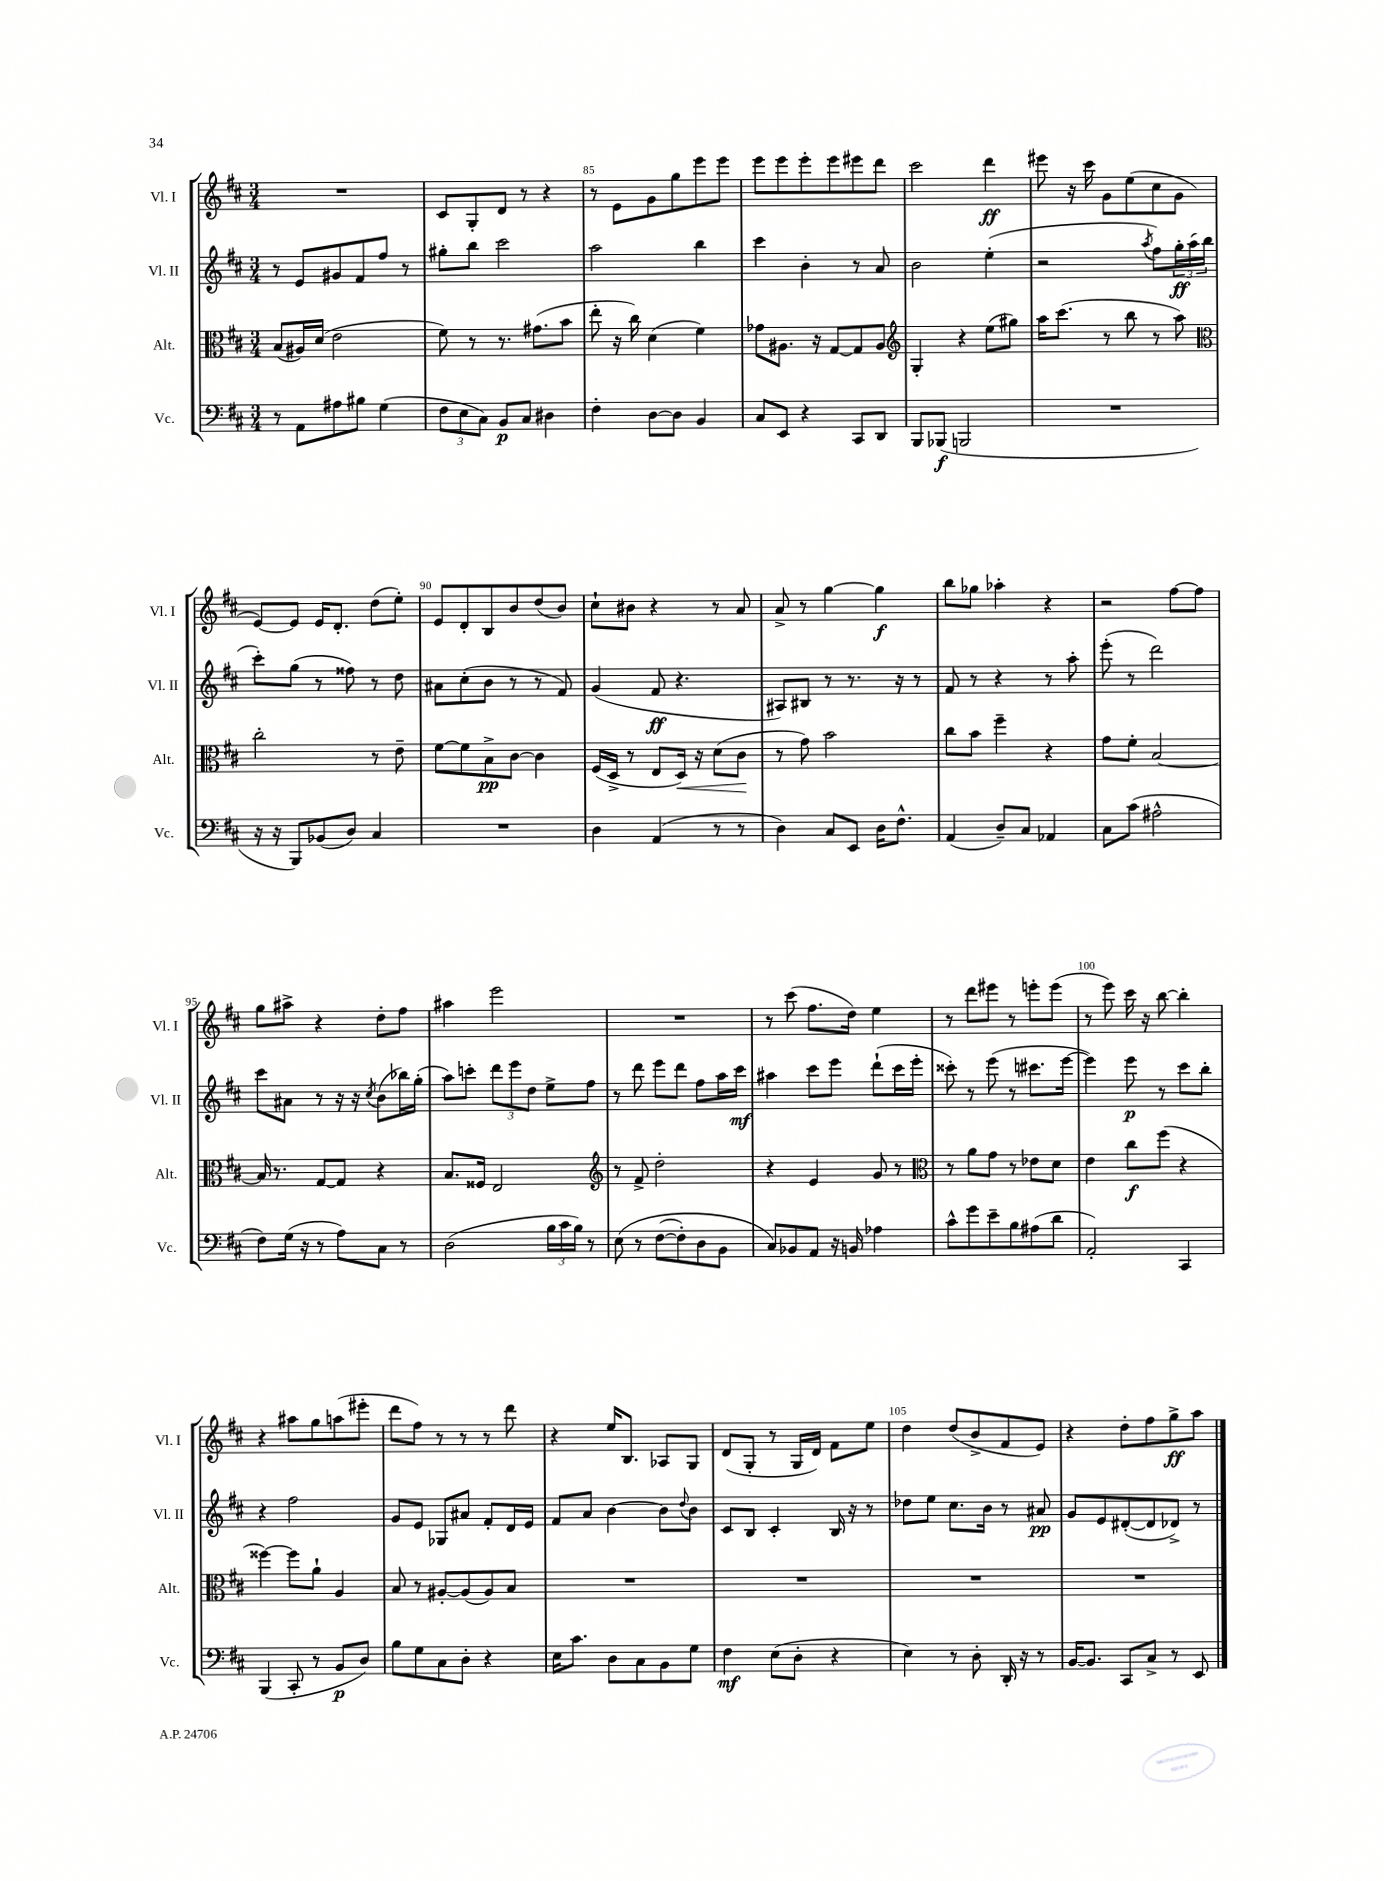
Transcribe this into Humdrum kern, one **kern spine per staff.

**kern	**dynam	**kern	**dynam	**kern	**dynam	**kern	**dynam
*part4	*part4	*part3	*part3	*part2	*part2	*part1	*part1
*staff4	*staff4	*staff3	*staff3	*staff2	*staff2	*staff1	*staff1
*I"Vc.	*	*I"Alt.	*	*I"Vl. II	*	*I"Vl. I	*
*I'Vc.	*	*I'Alt.	*	*I'Vl. II	*	*I'Vl. I	*
*clefF4	*	*clefC3	*	*clefG2	*	*clefG2	*
*k[f#c#]	*	*k[f#c#]	*	*k[f#c#]	*	*k[f#c#]	*
*M3/4	*	*M3/4	*	*M3/4	*	*M3/4	*
=83	=83	=83	=83	=83	=83	=83	=83
8r	.	(8B/L	.	8r	.	2.r	.
8AA\L	.	16A#X/L)	.	8e/L	.	.	.
.	.	(16d/JJ	.	.	.	.	.
8A#X\	.	2e\	.	8g#X/	.	.	.
8B#X\J	.	.	.	8f#/	.	.	.
(4G\	.	.	.	8ff#/J	.	.	.
.	.	.	.	8r	.	.	.
=84	=84	=84	=84	=84	=84	=84	=84
12F#\L	.	8f#\)	.	8gg#X'\L	.	8c#/L	.
12E\	.	.	.	.	.	.	.
.	.	8r	.	8bb\J	.	8G'/	.
12C#\J)	.	.	.	.	.	.	.
8BB/L	p	8.r	.	2ccc#\	.	8d/J	.
8C#/J	.	.	.	.	.	8r	.
.	.	(8.g#X\L	.	.	.	.	.
4D#X\	.	.	.	.	.	4r	.
.	.	8b\J	.	.	.	.	.
=85	=85	=85	=85	=85	=85	=85	=85
4F#'\	.	8ee'\	.	2aa\	.	8r	.
.	.	16r	.	.	.	8e\L	.
.	.	16cc#\)	.	.	.	.	.
[8D\L	.	(4d\	.	.	.	8g\	.
8D\J]	.	.	.	.	.	8gg\	.
4BB/	.	4f#\)	.	4bb\	.	8eee\	.
.	.	.	.	.	.	8eee\J	.
=86	=86	=86	=86	=86	=86	=86	=86
8C#/L	.	8g-X\L	.	4ccc#\	.	8eee\L	.
8EE/J	.	8.A#X\J	.	.	.	8eee\	.
4r	.	.	.	4b'\	.	8eee'\	.
.	.	16r	.	.	.	.	.
.	.	[8G/L	.	.	.	8eee\	.
8CC#/L	.	8G/]	.	8r	.	8eee#X\	.
8DD/J	.	8A#/J	.	8a/	.	8ddd\J	.
=87	=87	=87	=87	=87	=87	=87	=87
*	*	*clefG2	*	*	*	*	*
8BBB/L	.	4G'/	.	2b\	.	2ccc#\	.
(8BBB-X/J	f	.	.	.	.	.	.
2BBBn/	.	4r	.	.	.	.	.
.	.	(8ee\L	.	(4ee'\	.	4ddd\	ff
.	.	8gg#X\J)	.	.	.	.	.
=88	=88	=88	=88	=88	=88	=88	=88
2.r	.	16aa\KL	.	2r	.	8eee#X\	.
.	.	(8.ccc#\J	.	.	.	.	.
.	.	.	.	.	.	16r	.
.	.	.	.	.	.	16ccc#\	.
.	.	8r	.	.	.	8g\L	.
.	.	8bb\	.	.	.	(8ee\	.
.	.	.	.	8qaa/	.	.	.
.	.	8r	.	8ff#\L)	.	8cc#\	.
.	.	8aa\)	.	24gg'\L	ff	8g\J	.
.	.	.	.	(24aa\	.	.	.
.	.	.	.	24bb\JJ	.	.	.
!!LO:LB:g=z
=89	=89	=89	=89	=89	=89	=89	=89
*	*	*clefC3	*	*	*	*	*
16r	.	2cc#'\	.	8ccc#'\L)	.	[8e/L)	.
16r	.	.	.	.	.	.	.
8BBB/L)	.	.	.	(8gg\J	.	8e/J]	.
(8BB-X/	.	.	.	8r	.	16e/KL	.
.	.	.	.	.	.	8.d'/J	.
8D/J)	.	.	.	8ff##X\)	.	.	.
4C#/	.	8r	.	8r	.	(8dd\L	.
.	.	8e~\	.	8dd\	.	8ee'\J)	.
=90	=90	=90	=90	=90	=90	=90	=90
2.r	.	[8f#\L	.	8a#X\L	.	8e/L	.
.	.	8f#\]	.	(8cc#'\	.	8d'/	.
.	.	8B^\	pp	8b\J	.	8B/	.
.	.	[8c#\J	.	8r	.	8b/	.
.	.	4c#\]	.	8r	.	(8dd/	.
.	.	.	.	8f#/)	.	8b/J)	.
=91	=91	=91	=91	=91	=91	=91	=91
4D\	.	(16F#/LL	.	(4g/	.	8cc#`\L	.
.	.	16D^/JJ	.	.	.	.	.
.	.	8r	.	.	.	8b#X\J	.
(4AA/	.	8E/L	.	8f#/	ff	4r	.
!	!	!	!LO:HP:b	!	!	!	!
.	.	16D/Jk)	<	4.r	.	.	.
.	.	16r	.	.	.	.	.
8r	.	(8d\L	.	.	.	8r	.
8r	.	8c#\J	.	.	.	8a/	.
.	.	.	[	.	.	.	.
=92	=92	=92	=92	=92	=92	=92	=92
4D\)	.	8r	.	8A#X/L)	.	8a^/	.
.	.	8g\)	.	8B#X/J	.	8r	.
8C#/L	.	2b\	.	8r	.	[4gg\	.
8EE/J	.	.	.	8.r	.	.	.
16D\KL	.	.	.	.	.	4gg\]	f
8.F#^^\J	.	.	.	16r	.	.	.
.	.	.	.	8r	.	.	.
=93	=93	=93	=93	=93	=93	=93	=93
(4AA/	.	8cc#\L	.	8f#/	.	8bb\L	.
.	.	8b\J	.	8r	.	8gg-X\J	.
8D~/L)	.	4ff#~\	.	4r	.	4aa-X'\	.
8C#/J	.	.	.	.	.	.	.
4AA-X/	.	4r	.	8r	.	4r	.
.	.	.	.	8aa'\	.	.	.
=94	=94	=94	=94	=94	=94	=94	=94
8C#\L	.	8g\L	.	(8eee'\	.	2r	.
(8c#\J	.	8f#'\J	.	8r	.	.	.
2A#X^^\	.	[2B/	.	2ddd\)	.	.	.
.	.	.	.	.	.	[8ff#\L	.
.	.	.	.	.	.	8ff#\J]	.
!!LO:LB:g=z
=95	=95	=95	=95	=95	=95	=95	=95
8F#\L)	.	16B/]	.	8ccc#\L	.	8gg\L	.
.	.	8.r	.	.	.	.	.
(16G\Jk	.	.	.	8a#X\J	.	8aa#X^\J	.
16r	.	.	.	.	.	.	.
8r	.	[8G/L	.	8r	.	4r	.
8A\L)	.	8G/J]	.	16r	.	.	.
.	.	.	.	16r	.	.	.
.	.	.	.	8qcc#/	.	.	.
8C#\J	.	4r	.	(8b\L	.	8dd'\L	.
8r	.	.	.	16bb-X\L)	.	8ff#\J	.
.	.	.	.	(16gg'\JJ	.	.	.
=96	=96	=96	=96	=96	=96	=96	=96
(2D\	.	8.B/L	.	8aa\L)	.	4aa#X\	.
.	.	.	.	8cccn'\J	.	.	.
.	.	16F##X/Jk	.	.	.	.	.
.	.	2E/	.	12ddd\L	.	2eee\	.
.	.	.	.	12eee\	.	.	.
.	.	.	.	12dd\J	.	.	.
24B\LL	.	.	.	8ee^\L	.	.	.
24c#\	.	.	.	.	.	.	.
24B\JJ)	.	.	.	.	.	.	.
8r	.	.	.	8ff#\J	.	.	.
=97	=97	=97	=97	=97	=97	=97	=97
*	*	*clefG2	*	*	*	*	*
(8E\	.	8r	.	8r	.	2.r	.
8r	.	8f#^/	.	8ddd\	.	.	.
([8F#\L	.	2dd'\	.	8eee\L	.	.	.
8F#'\])	.	.	.	8ddd\J	.	.	.
8D\	.	.	.	8ff#\L	.	.	.
8BB\J	.	.	.	16aa\L	.	.	.
.	.	.	.	16ccc#\JJ	mf	.	.
=98	=98	=98	=98	=98	=98	=98	=98
8C#/L)	.	4r	.	4aa#X\	.	8r	.
8BB-X/	.	.	.	.	.	(8ccc#\	.
8AA/J	.	4e/	.	8ccc#\L	.	8.ff#\L	.
16r	.	.	.	8eee\J	.	.	.
16BBn/	.	.	.	.	.	16dd\Jk)	.
4A-X\	.	8g/	.	(8ddd`\L	.	4ee\	.
.	.	8r	.	16ccc#\L	.	.	.
.	.	.	.	16eee'\JJ	.	.	.
=99	=99	=99	=99	=99	=99	=99	=99
*	*	*clefC3	*	*	*	*	*
8c#^^\L	.	8r	.	8ccc##X'\)	.	8r	.
8g\	.	8a\L	.	8r	.	8ddd\L	.
8e~\	.	8g\J	.	(8eee\	.	8eee#X\J	.
8B\	.	8r	.	8r	.	8r	.
(8A#X\	.	8e-X\L	.	8.ccc#X\L	.	8eeen'\L	.
8d\J	.	8d\J	.	.	.	(8eee\J	.
.	.	.	.	[16eee\Jk	.	.	.
=100	=100	=100	=100	=100	=100	=100	=100
2AA'/)	.	4e\	.	4eee\])	.	8r	.
.	.	.	.	.	.	8eee\)	.
.	.	8cc#\L	f	8eee\	p	16ccc#\	.
.	.	.	.	.	.	16r	.
.	.	(8ff#\J	.	8r	.	[8bb\	.
4CC#/	.	4r	.	8ccc#\L	.	4bb'\]	.
.	.	.	.	8bb'\J	.	.	.
!!LO:LB:g=z
=101	=101	=101	=101	=101	=101	=101	=101
(4BBB/	.	[4ff##X\)	.	4r	.	4r	.
8CC#'/	.	8ff##\L]	.	2ff#\	.	8aa#X\L	.
8r	.	8a`\J	.	.	.	8gg\	.
8BB/L	p	4A/	.	.	.	(8aan\	.
8D/J)	.	.	.	.	.	8eee#X'\J	.
=102	=102	=102	=102	=102	=102	=102	=102
8B\L	.	8B/	.	8g/L	.	8ddd\L	.
8G\	.	8r	.	8e/J	.	8ff#\J)	.
8C#\	.	[8A#X'/L	.	8G-X/L	.	8r	.
8D'\J	.	(8A#/]	.	8a#X/J	.	8r	.
4r	.	8A#/)	.	8f#'/L	.	8r	.
.	.	8B/J	.	16d/L	.	8ddd\	.
.	.	.	.	16e/JJ	.	.	.
=103	=103	=103	=103	=103	=103	=103	=103
16E\KL	.	2.r	.	8f#/L	.	4r	.
8.c#\J	.	.	.	.	.	.	.
.	.	.	.	8a/J	.	.	.
8D\L	.	.	.	[4b\	.	16ee/KL	.
.	.	.	.	.	.	8.B/J	.
8C#\	.	.	.	.	.	.	.
8BB\	.	.	.	8b\L]	.	8A-X/L	.
.	.	.	.	8qqdd/	.	.	.
8G\J	.	.	.	8b\J	.	8G/J	.
=104	=104	=104	=104	=104	=104	=104	=104
4F#\	mf	2.r	.	8c#/L	.	(8d/L	.
.	.	.	.	8B/J	.	8G'/J	.
(8E\L	.	.	.	4c#'/	.	8r	.
8D'\J	.	.	.	.	.	16G/LL	.
.	.	.	.	.	.	16d/JJ)	.
4r	.	.	.	16B/	.	8f#\L	.
.	.	.	.	16r	.	.	.
.	.	.	.	8r	.	8ee\J	.
=105	=105	=105	=105	=105	=105	=105	=105
4E\)	.	2.r	.	8dd-X\L	.	4dd\	.
.	.	.	.	8ee\J	.	.	.
8r	.	.	.	8.cc#\L	.	(8dd/L	.
8D'\	.	.	.	.	.	8b^/	.
.	.	.	.	16b\Jk	.	.	.
16DD'/	.	.	.	8r	.	8f#/	.
16r	.	.	.	.	.	.	.
8r	.	.	.	8a#X/	pp	8e/J)	.
=106	=106	=106	=106	=106	=106	=106	=106
[16BB/KL	.	2.r	.	8g/L	.	4r	.
8.BB/J]	.	.	.	.	.	.	.
.	.	.	.	8e/	.	.	.
8CC#/L	.	.	.	([8d#X'/	.	8dd'\L	.
8C#^/J	.	.	.	8d#/]	.	8ff#\	.
8r	.	.	.	8d-X^/J)	.	8gg^\	ff
8EE/	.	.	.	8r	.	8aa\J	.
==	==	==	==	==	==	==	==
*-	*-	*-	*-	*-	*-	*-	*-
